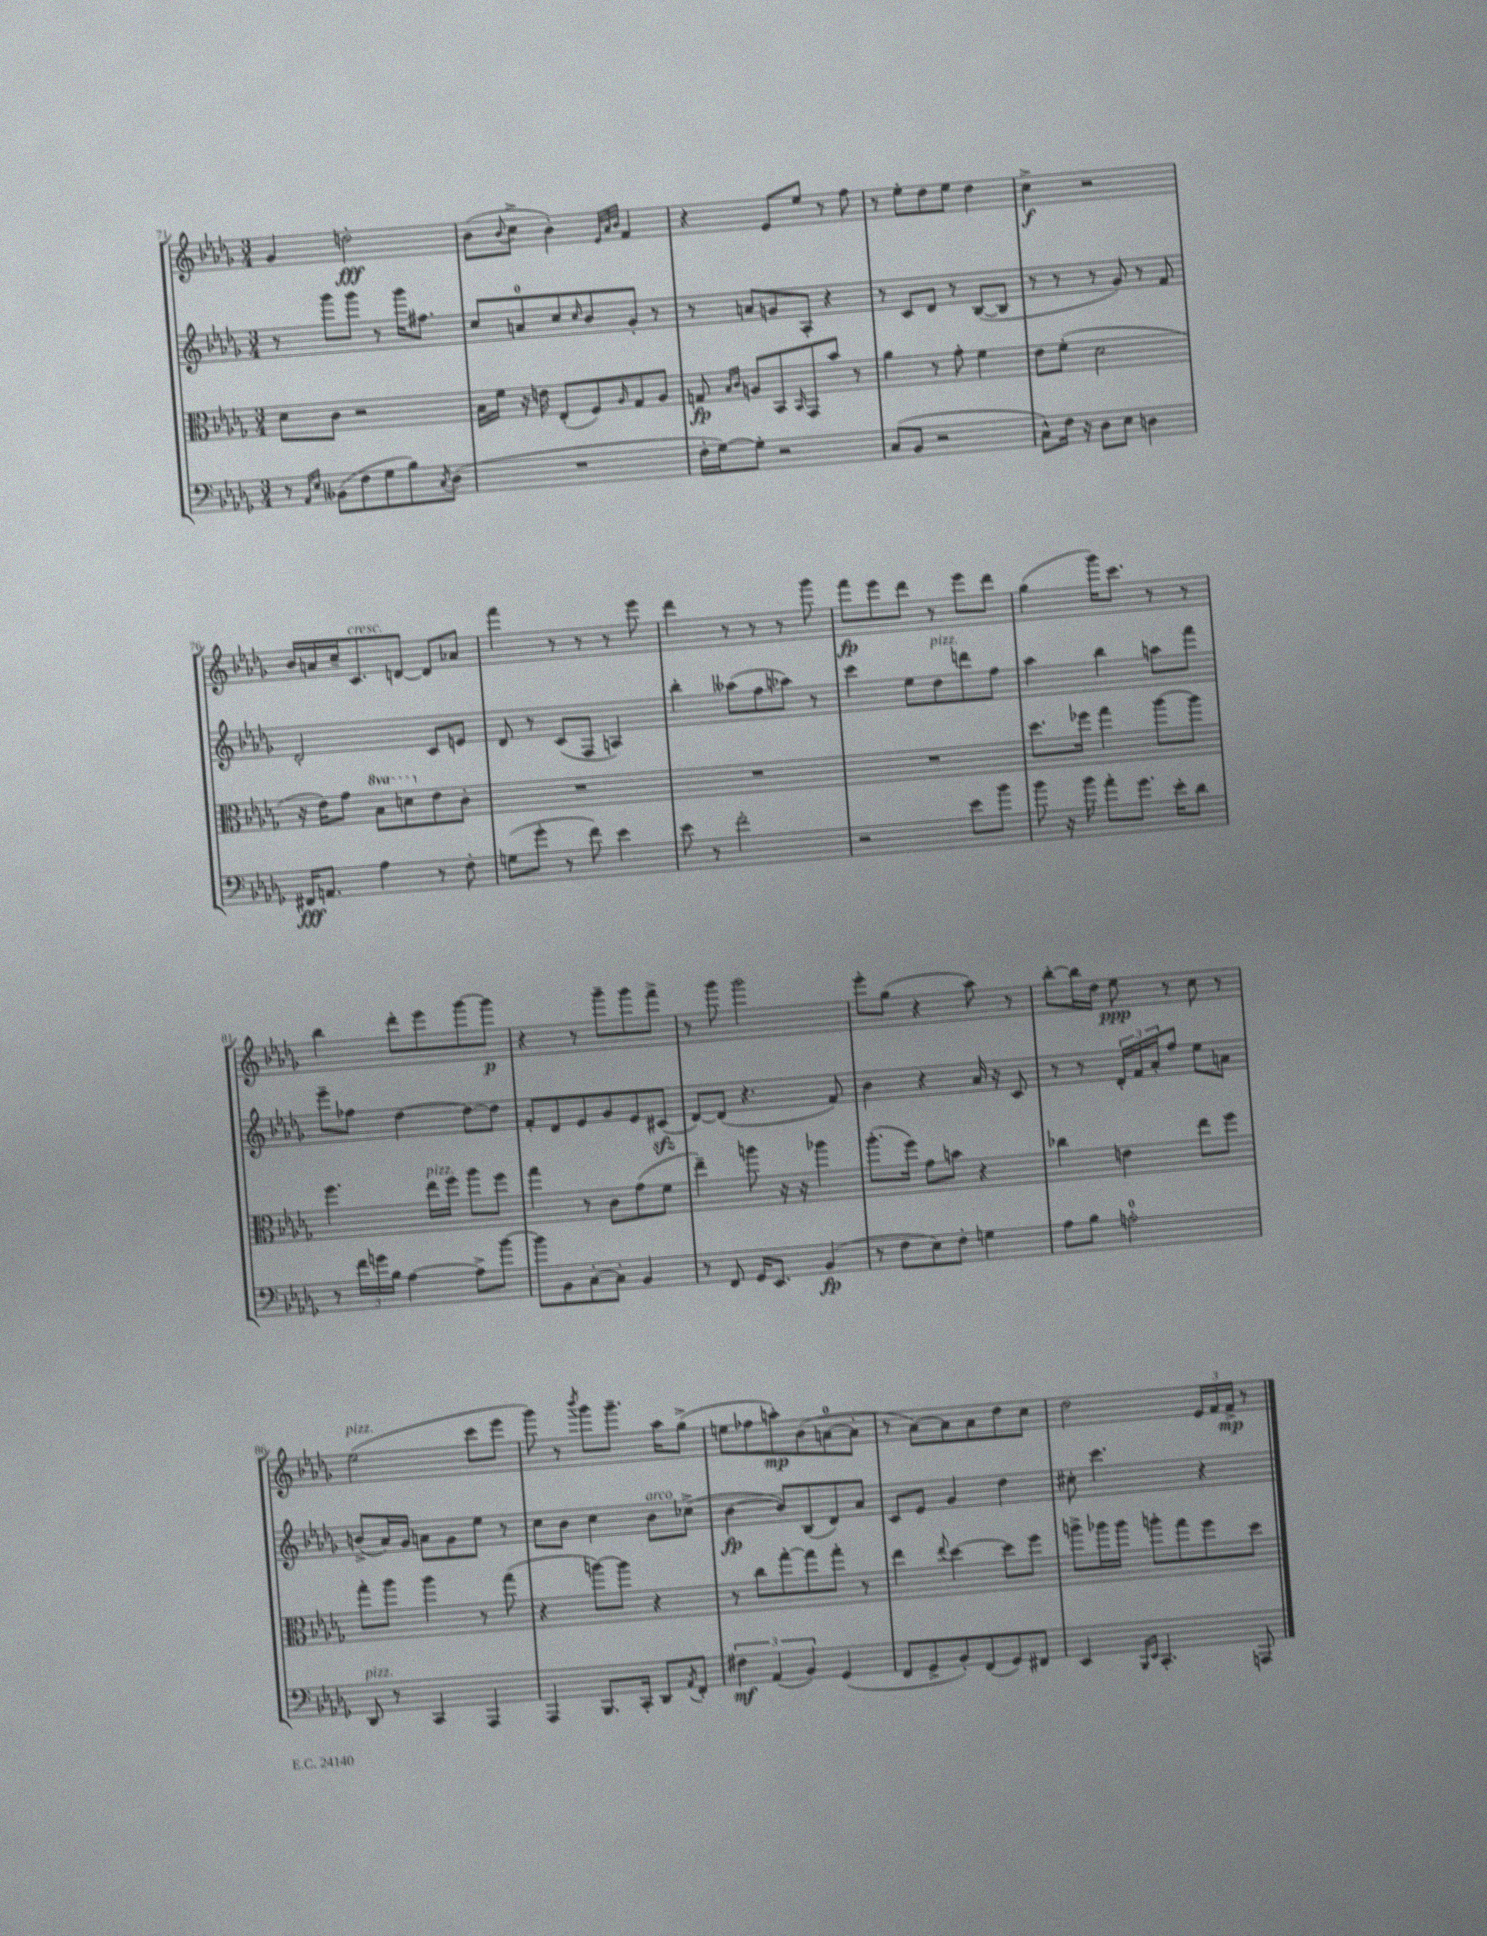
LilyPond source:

<<
\new StaffGroup <<
\new Staff = "s0" {
    \clef treble \key des \major \numericTimeSignature \time 3/4
    ges'4 d''2-.\fff |
    bes'8( \appoggiatura { bes'8 } c''8-> bes'4-.) \grace { ees'32 aes'32 bes'32 } f'4 |
    r4 ees'8 ees''8 r8 f''8 |
    r8 ees''8-. des''8 ees''8 des''4 |
    c''4->\f r2 |
    bes'16 a'16 c''16-- c'8.^\markup { \italic "cresc." } d'8~ d'8 aes'8 |
    f'''4 r8 r8 r8 ees'''8 |
    des'''4 r8 r8 r8 ges'''8 |
    f'''8\fp ees'''8 des'''8 r8 ees'''8 des'''8 |
    ges''4( ges'''16) c'''8. r8 r8 |
    bes''4 des'''8-. ees'''8 ges'''8~ ges'''8\p |
    r4 r8 ges'''8-- ges'''8 f'''8-> |
    r8 ges'''8 ges'''2 |
    ees'''8-. ges''8( r4 aes''8) r8 |
    bes''8~-. bes''16 des''16 ees''8\ppp r8 c''8 r8 |
    ees''2^\markup { \italic "pizz." }( c'''8 ees'''8 |
    ges'''8) r8 \acciaccatura { bes'''8 } ges'''8 ges'''8.-- aes''16 ges''8->( |
    e''8 fes''8 a''8-.\mp) bes'8( a'8-0~ a'8-. |
    r8 aes'8~) aes'8 aes'8 des''8 c''8 |
    des''2 \tuplet 3/2 { ees'16 f'16 f'16->\mp } r8 \bar "|." |
}
\new Staff = "s1" {
    \clef treble \key des \major \numericTimeSignature \time 3/4
    r8 ges'''8 ges'''8 r8 ges'''16 fis''8. |
    c''8 a'8-0 c''8 \grace { c''16 } bes'8 ges'8-. r8 |
    r8 a'8 g'8 aes8-. r4 |
    r8 c'8 des'8 r8 bes8~( bes8 |
    r8 r8 r8 ges'8) r8 f'8 |
    des'2-. c'8 e'8 |
    des'8 r8 c'8( f8 a4) |
    bes''4-. aeses''8( f''8 aes''8) r8 |
    c'''4 ees''8 des''8^\markup { \italic "pizz." } d'''8 f''8 |
    aes''4 bes''4 a''8 f'''8 |
    ees'''8-- fes''8 des''4~ des''8~ des''8 |
    f'8-. des'8 ees'8 ges'8 ees'8 cis'8\sfz( |
    des'8~) des'8( r4. f'8) |
    bes'4 r4 aes'16 r16 c'8 |
    r8 r8 \tuplet 3/2 { des'16-. f'16 aes'16-. } f''8 ees''8 a'8 |
    b'8->( aes'16) ges'16 a'8 ges'8 ees''8 r8 |
    c''8 bes'8 c''4 bes'8^\markup { \italic "arco" } ces''8->( |
    bes'4~\fp bes'8) bes8( des'8) aes'8 |
    c'8 ees'8 ges'4 des''4 |
    cis''8-. c'''4. r4 \bar "|." |
}
\new Staff = "s2" {
    \clef alto \key des \major \numericTimeSignature \time 3/4 \set Staff.ottavationMarkups = #ottavation-simple-ordinals
    des'8 c'8 r2 |
    bes16 f'16 r16 e'16 ees8-.( f8) \grace { aes16 } ges8 aes8 |
    g8\fp \grace { bes16 c'16 } a8 bes,8 \grace { bes,16 } ges,8 bes'8 r8 |
    aes'4 r8 ges'8-. f'4 |
    ees'8 f'8-.( des'2 |
    r16 ees'16) ges'8 \ottava #1 bes'8 d''8 \ottava #0 ees'8 c'8-. |
    R2. |
    R2. |
    R2. |
    des''8. fes''16 ges''4 aes''8~ aes''8 |
    f''4. ees''16^\markup { \italic "pizz." } f''16 aes''8 f''8 |
    ges''4 r8 c'8 ges'8( f'8 |
    ees''4--) a''8 r16 r16 aes''4 |
    aes''8.-.( f''16) ges'8 b'8 r4 |
    ces''4 e'4 ees''8 f''8 |
    ges''8-. aes''8 aes''4 r8 ges''8( |
    r4 a''8~) a''8 r4 |
    r8 c''8 ges''8~-. ges''8 ges''8-. r8 |
    ees''4 \appoggiatura { ees''8 } des''4~ des''8 f''8 |
    a''8-> aes''16 aes''16 a''8-. ges''8 f''8 des''8 \bar "|." |
}
\new Staff = "s3" {
    \clef bass \key des \major \numericTimeSignature \time 3/4
    r8 \grace { aes,16 ees16 } beses,8( f8 ges8 bes8) \acciaccatura { c8 } des8( |
    R2. |
    f16-. ges16~) ges8-. r2 |
    c8( bes,8 r2 |
    c8-^) f16 r16 des8 ees8 d4 |
    fis,16\fff a,8. aes4 r8 f8-. |
    g8( ges'8-. r8 f'8) ees'4 |
    ees'8 r8 f'2-. |
    r2 ees'8 bes'8 |
    bes'8 r16 bes'16 aes'8-. ges'8. ees'16-. des'8 |
    r8 \tuplet 3/2 { f'16 g'16 bes16 } aes4~ aes8-> bes'8~ |
    bes'8 bes,8 c8~-. c8-. bes,4 |
    r8 f,8 ges,16 ees,8. bes,4\fp( |
    r8 f8 ees8) f8-. g4 |
    aes8 bes8 a2-0-. |
    des,8^\markup { \italic "pizz." } r8 c,4 aes,,4 |
    aes,,4 bes,,8. c,16-. des,8 \acciaccatura { aes,8 } f,8-. |
    \tuplet 3/2 { fis4\mf aes,4( bes,4) } ges,4( |
    f,8 ges,8-> bes,8-.) f,8( ges,8) fis,8 |
    ees,4 \grace { bes,,16 ees,16 } c,4.-. a,,8 \bar "|." |
}
>>
>>
\layout { \context { \Score currentBarNumber = #71 } }
